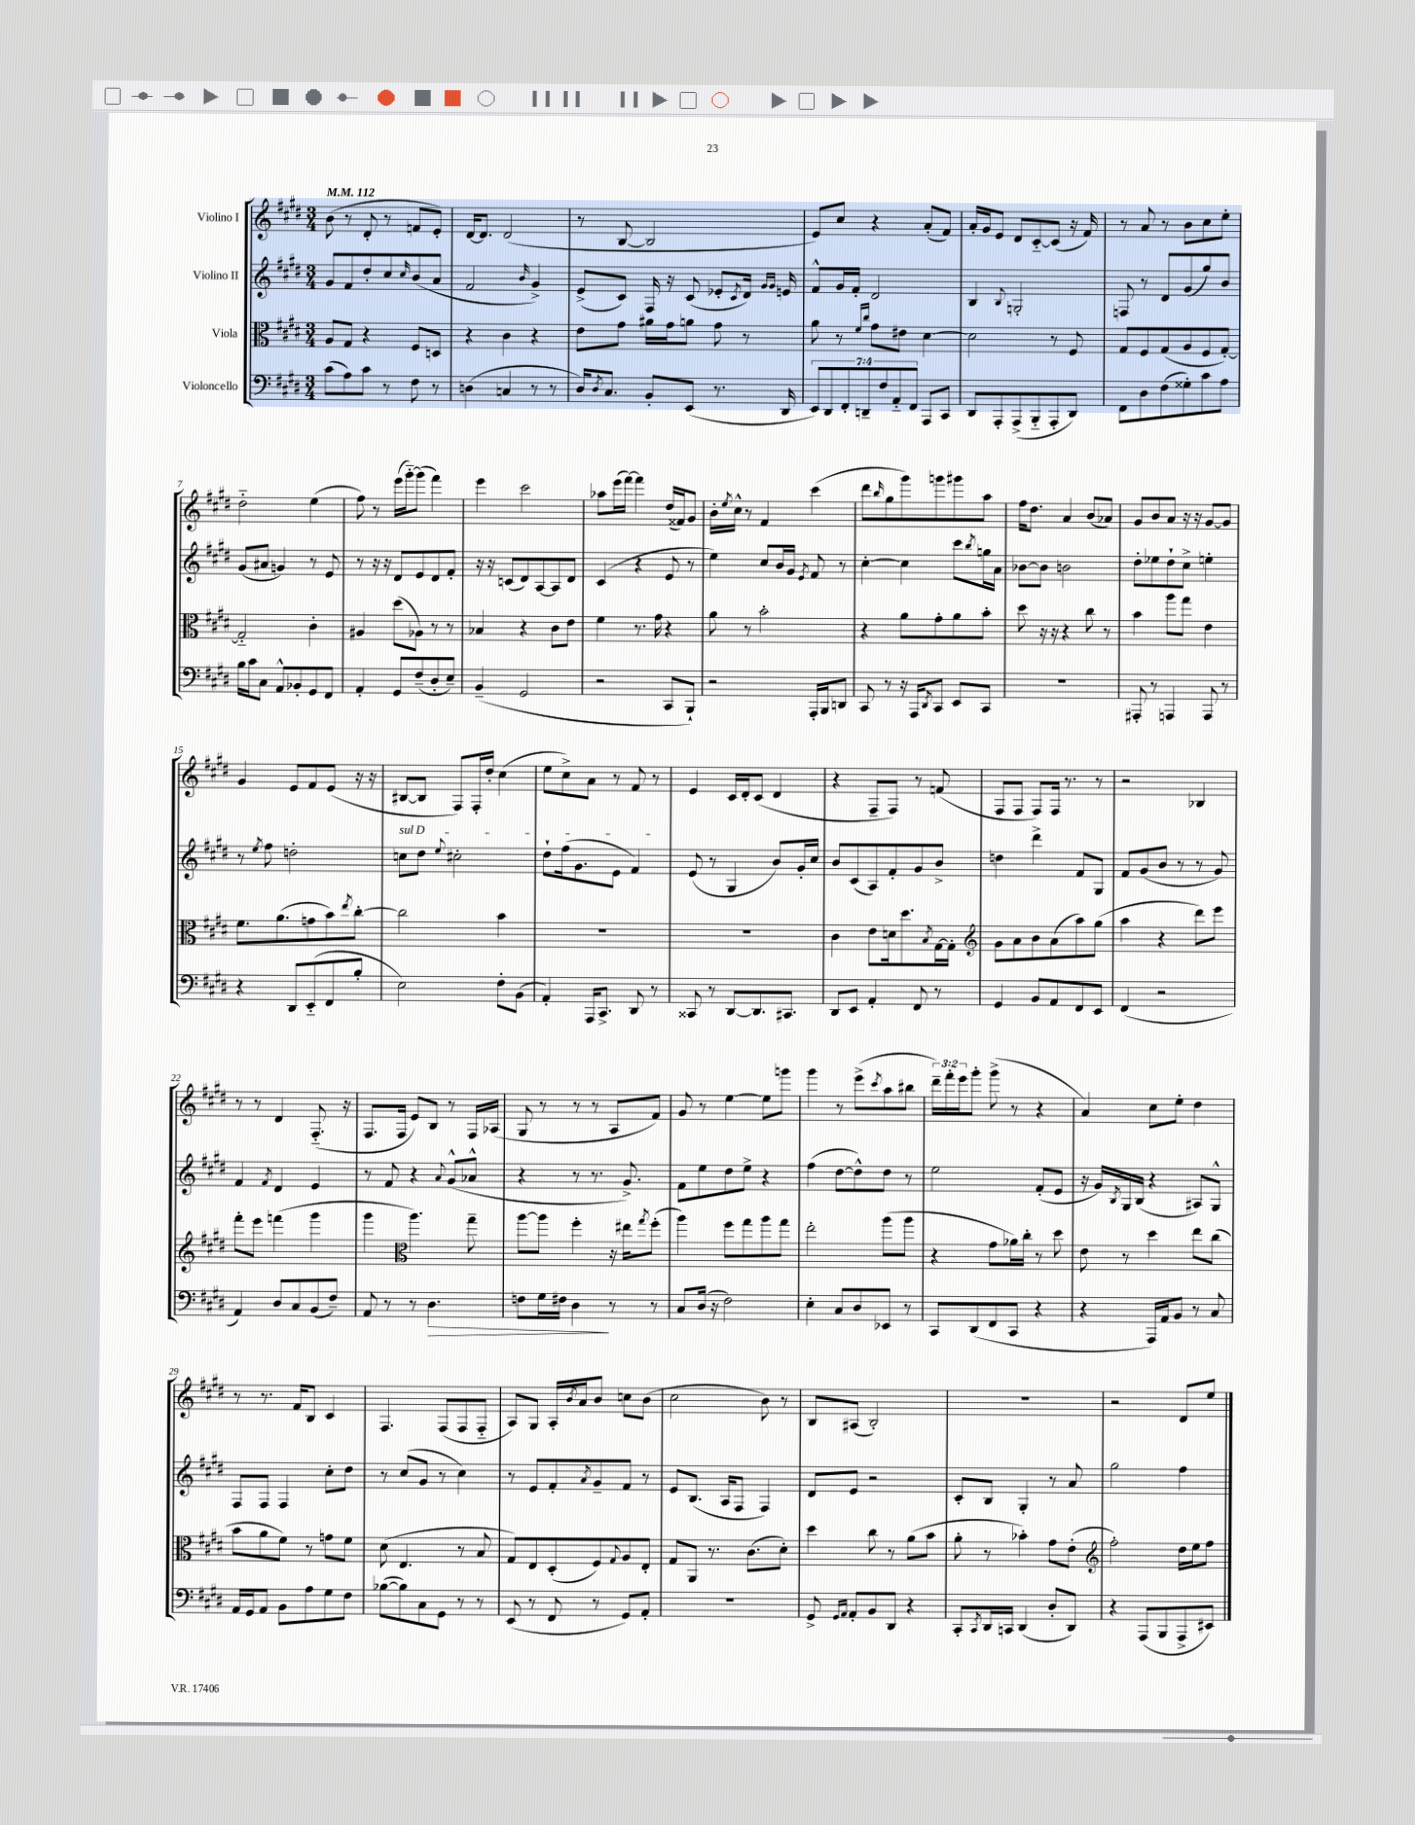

**kern	**kern	**kern	**kern
*staff4	*staff3	*staff2	*staff1
*clefF4	*clefC3	*clefG2	*clefG2
*k[f#c#g#d#]	*k[f#c#g#d#]	*k[f#c#g#d#]	*k[f#c#g#d#]
*M3/4	*M3/4	*M3/4	*M3/4
*MM112	*MM112	*MM112	*MM112
(8c#	8A	8g#	(8b
8A)	8G#	8f#	8r
8c#	4r	8dd#'	8d#'
8r	.	8cc#	8r
.	.	16qqcc#	.
8F#	8F#	(8b	8f
8r	8D	8a	8e')
=	=	=	=
(4D	4r	2f#	[16d#
.	.	.	8.d#]
4C	4c#	.	(2d#
.	.	16qqb	.
8r	4r	4g#^)	.
8r	.	.	.
=	=	=	=
16D#)	8e	(8e^	8r
8qD#	.	.	.
8.C#	.	.	.
.	8g#	8c#)	[8B
8BB'	16a#	16F#	2B]
.	16g#	16r	.
(8EE	8a	(8c#	.
8.r	8g#	8e-'	.
.	.	8qc#	.
.	8r	16d#)	.
.	.	16qqg#	.
.	.	16qqg#	.
16DD#	.	16e	.
=	=	=	=
14EE)	8a	8f#^^	8e)
14DD#	.	.	.
.	8r	16g#	8cc#
14FF#'	.	.	.
.	.	16f#'	.
14DD~	.	.	.
.	16qqf#	.	.
.	16qqcc#	.	.
.	8g#	2d#	4r
14F#	.	.	.
14AA'~	.	.	.
.	8e#	.	.
14FF#	.	.	.
8AAA	[4d#	.	(8a'
8CC#	.	.	8f#)
=	=	=	=
8DD#	2d#]	4B	16a'
.	.	.	16g#
8AAA'	.	.	8e
.	.	8qqB	.
(8AAA^	.	2G'	8d#
8BBB'~	.	.	[8c#'~
8AAA'	8r	.	(8c#]
8DD#)	8F#	.	16r
.	.	.	16f#)
=	=	=	=
8FF#	8G#	8F	8r
8D#	8F#	8r	8a
(8F#	(8G#	8d#	8r
8G##')	8A	(8g#	8b
8c#	8F#	8gg#)	8cc#
8A	[8G#')	8b	8ee'
=	=	=	=
16B	2G#'~]	(8g#	2dd#'~
16c#	.	.	.
8C#	.	8a#	.
8AA^^	.	4g)	.
8BB-'	.	.	.
8GG#	4c#'	8r	(4ee
8FF#	.	8e	.
=	=	=	=
4AA'	4A#	8r	8ff#)
.	.	16r	8r
.	.	16r	.
8GG#	(8dd#	8d#	(16eee
.	.	.	[16ggg#'~)
(8F#~	8A-)	8e	(8ggg#]
8D#'	8r	8d#	4fff#)
8E~)	8r	8f#'	.
=	=	=	=
(4BB~	4B-	16r	4eee
.	.	16r	.
.	.	(8c	.
2GG#	4r	8d#)	2ccc#
.	.	[8A	.
.	8c#	8A]	.
.	8e	8d#	.
=	=	=	=
2r	4f#	(4c#	8aa-
.	.	.	(16eee
.	.	.	[16fff#)
.	8.r	4r	4fff#]
.	16g#	.	.
8CC#	4r	8e	(16dd#
.	.	.	16f##)
8BBB`)	.	8r	8g#
=	=	=	=
2r	8a	4ee)	16b'
.	.	.	8qee
.	.	.	16cc#^^
.	8r	.	8r
.	2b'	8cc#	4f#
.	.	16b	.
.	.	16g#	.
.	.	8qe	.
16AAA'	.	8f#	(4ccc#
16BBB	.	.	.
8DD	.	8r	.
=	=	=	=
8CC#	4r	[4cc#'	8ddd#
.	.	.	16qqbb
8r	.	.	8gg#
16r	8a	4cc#]	8ggg#)
16AAA	.	.	.
8qDD#	.	.	.
8CC#	8g#'	.	8ggg
8EE	8a	8ccc#	8ggg#
.	.	8qbb	.
8CC#	8b'	16gg	8aa
.	.	16a	.
=	=	=	=
2.r	8dd#	[8b-	16ff#
.	.	.	8.dd#
.	16r	8b-]	.
.	16r	.	.
.	4r	2b	4a
.	8cc#	.	(8b
.	8r	.	8a-)
=	=	=	=
8AAA#'	4b	8dd#'	8g#
8r	.	8ee-	8b
4AAA	8aa	8dd#`	8a
.	8gg#	8cc#^	16r
.	.	.	16r
8AAA	4e	4ee'	[8g#
8r	.	.	8g#]
=	=	=	=
4r	8.f#	8r	4g#
.	.	8qee	.
.	.	8ff#	.
.	(8.a	.	.
8DD#	.	2dd'	8e
(8EE'~	8g	.	8f#
8FF#	8b)	.	(8e
.	8qee	.	.
8B'	[8cc#'	.	16r
.	.	.	16r
=	=	=	=
2E)	2cc#]	8cc	[8B#
.	.	8dd#	8B#]
.	.	8qqee	.
.	.	2cc#'	8F#)
.	.	.	16F#'
.	.	.	16dd#'
8F#'	4b	.	(4cc#
(8BB	.	.	.
=	=	=	=
4AA')	2.r	8dd#`	8ee
.	.	(16ff#	8cc#^)
.	.	8.g#	.
16AAA	.	.	8a
8.CC#^	.	.	.
.	.	8e	8r
8DD#	.	4f#)	8f#
8r	.	.	8r
=	=	=	=
8CC##	2.r	(8e	4e
8r	.	8r	.
[8DD#	.	4G#	16c#
.	.	.	16d#'
8.DD#]	.	.	(8c#
.	.	8b)	4d#
8.CC#	.	.	.
.	.	16g#'	.
.	.	16cc#	.
=	=	=	=
8DD#	4c#	8b	4r
8EE	.	(8c#	.
4AA'	8e	8A)	8F#~
.	16d	8f#'	8F#)
.	8.dd#	.	.
8FF#	.	8g#	8r
.	8qB	.	.
8r	[16G#	8b^	(8f
.	16G#']	.	.
=	=	=	=
*	*clefG2	*	*
4GG#	8g#	4dd	8F#
.	8a	.	8F#
8BB	8b	4ddd#^	8F#)
8AA	(8a	.	16F#
.	.	.	8.r
8FF#	8aa)	8f#	.
8EE	(8gg#	8G#	8r
=	=	=	=
(4FF#	4aa	8f#	2r
.	.	(8g#	.
2r	4r	8b	.
.	.	8r	.
.	8ddd#)	8r	4B-
.	8eee	8g#)	.
=	=	=	=
4AA)	8fff#'	4f#	8r
.	8eee	.	8r
.	.	8qf#	.
8D#	(4fff	4d#	4d#
8C#	.	.	.
(8BB	4ggg#	4e	(8.F#'~
8F#~)	.	.	.
.	.	.	16r
=	=	=	=
8AA	4ggg#	8r	8.F#
8r	.	8f#	.
.	.	.	16F#
*	*clefC3	*	*
8r	4.aa)	4r	8e)
4.D#	.	.	8B
.	.	8qqa	.
.	.	(8g#^^	8r
.	8gg#~	8a-^^	16F#
.	.	.	(16A-
=	=	=	=
8F	[8aa	4r	8G#
16G#	8aa]	.	8r
16F#	.	.	.
4D#	4ff#'	8r	8r
.	.	8.r	8r
8r	16r	.	8A
.	16ee#	8.g#^)	.
.	8qgg#	.	.
8r	(8ff#'	.	8f#)
=	=	=	=
8C#	4aa)	8f#	8g#
(16D#	.	8ee	8r
16r	.	.	.
2F#)	8ff#	8dd#	[4ee
.	8gg#	8ee^	.
.	8aa	4r	8ee]
.	8gg#	.	8ggg
=	=	=	=
4E'	2ee'	(4ff#	4ggg#
8C#	.	[8dd#	8r
8D#	.	8dd#^^])	(8eee^
.	.	.	8qccc#
8EE-	(8aa	8dd#	8aa
8r	8aa	8r	8bb#
=	=	=	=
8CC#	4r	2ee	24ddd#~)
.	.	.	24fff#'
.	.	.	24eee
(8DD#	.	.	8ggg#'
8FF#	8g#	.	(8ggg#^
8CC#	16a-)	.	8r
.	16cc#'	.	.
4r	8r	(8f#'	4r
.	8dd#	8e	.
=	=	=	=
4r	8e	16r	4a)
.	.	16g#)	.
.	.	8qB	.
.	8r	16G#	.
.	.	(16B	.
16AAA)	4dd#	4r	8cc#
16AA	.	.	.
8BB	.	.	8ee'
8r	8ee	8A#)	4dd#
8C#	(8cc#	8G#^^	.
=	=	=	=
16AA	8b	8F#	8r
16GG#	.	.	.
8AA	8a	8F#	8.r
8BB	8f#)	4F#	.
.	.	.	16f#
8A	8r	.	8B
8G#	8g	8cc#'	4c#
8F#	8f#	8dd#	.
=	=	=	=
([8B-	(8d#	8r	4.F#
8B-])	4.E	(8cc#	.
8C#	.	8g#	.
8GG#	.	8r	(8F#
8r	8r	4cc#)	8F#
8r	8B	.	8F#'~
=	=	=	=
(8EE	8G#)	8r	8A)
8r	8E	8e	8G#
8FF#	(8D#'	8f#'	16A'
.	.	.	8qb
.	.	.	16a
.	.	8qa	.
8r	8F#)	8g#~	8b
.	8qqG#	.	.
8GG#)	8A	8f#	8cc
8AA'	8E'	8r	(8b
=	=	=	=
2.r	8G#	8e	2cc#
.	8AA	(8.B	.
.	8.r	.	.
.	.	16A	.
.	.	8F#	.
.	(8.c#	.	.
.	.	4F#)	8b)
.	8d#')	.	8r
=	=	=	=
8GG#^	4dd#	8d#	8B
16qqGG#	.	.	.
16qqAA	.	.	.
8AA'	.	8e	(8A#
8BB	8cc#	2r	2B')
8DD#	8r	.	.
4r	(8a	.	.
.	8b	.	.
=	=	=	=
8CC#'	8a'	8c#'	2.r
8qCC#	.	.	.
16DD#	8r	8B	.
16CC	.	.	.
(4DD#	4b-')	4G#'	.
8D#'	8g#	8r	.
8DD#)	(8e'	8a	.
=	=	=	=
*	*clefG2	*	*
4r	2ff#')	2gg#	2r
(8AAA	.	.	.
8BBB	.	.	.
8AAA^	16dd#	4ff#	8d#
.	16ee	.	.
8EE#)	8ff#	.	8ee
==	==	==	==
*-	*-	*-	*-
